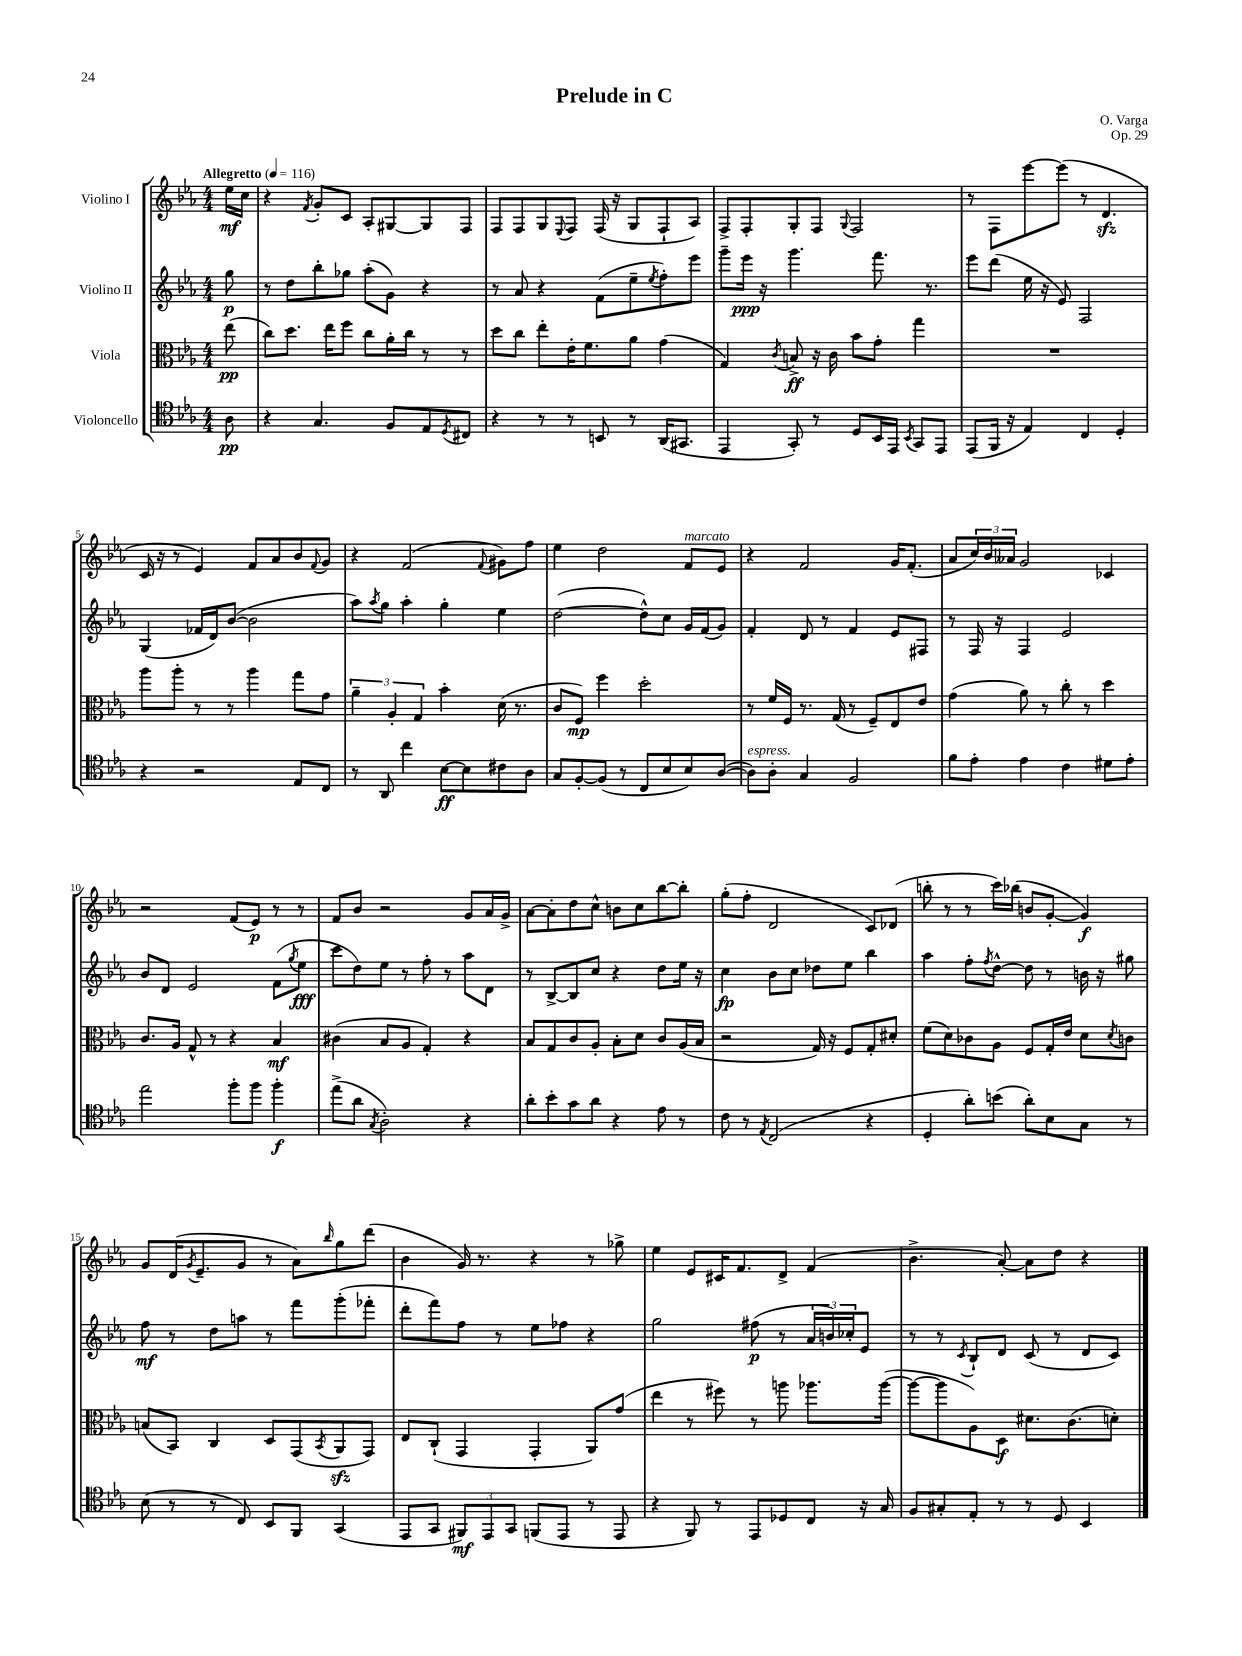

**kern	**dynam	**kern	**dynam	**kern	**dynam	**kern	**dynam
*part4	*part4	*part3	*part3	*part2	*part2	*part1	*part1
*staff4	*staff4	*staff3	*staff3	*staff2	*staff2	*staff1	*staff1
*I"Violoncello	*	*I"Viola	*	*I"Violino II	*	*I"Violino I	*
*clefC4	*	*clefC3	*	*clefG2	*	*clefG2	*
*k[b-e-a-]	*	*k[b-e-a-]	*	*k[b-e-a-]	*	*k[b-e-a-]	*
*M4/4	*	*M4/4	*	*M4/4	*	*M4/4	*
*MM116	*	*MM116	*	*MM116	*	*MM116	*
=	=	=	=	=	=	=	=
!	!	!	!	!	!	!LO:TX:a:B:t=Allegretto	!
8A-\	pp	(8ee-\	pp	8gg\	p	16ee-\LL	mf
.	.	.	.	.	.	16cc\JJ	.
=1	=1	=1	=1	=1	=1	=1	=1
4r	.	8cc\L)	.	8r	.	4r	.
.	.	8.dd\J	.	8dd\L	.	.	.
.	.	.	.	.	.	8qf/	.
4.G/	.	.	.	8bb-'\	.	8g'/L	.
.	.	16ee-\KL	.	.	.	.	.
.	.	8ff\J	.	8gg-X\J	.	8c/J	.
.	.	8cc\L	.	(8aa-'\L	.	8A-'/L	.
8F/L	.	16a-'\L	.	8g\J)	.	[8G#X/	.
.	.	16cc\JJ	.	.	.	.	.
8E-/	.	8r	.	4r	.	8G#/]	.
8qD/	.	.	.	.	.	.	.
8C#X/J	.	8r	.	.	.	8F/J	.
=2	=2	=2	=2	=2	=2	=2	=2
4r	.	8dd\L	.	8r	.	8F/L	.
.	.	8cc\J	.	8a-/	.	8F/	.
8r	.	8ee-'\L	.	4r	.	8G/	.
.	.	.	.	.	.	8qqE-/	.
8r	.	16e-'\K	.	.	.	8F/J	.
.	.	8.f\	.	.	.	.	.
8BBn/	.	.	.	(8f\L	.	(16F/	.
.	.	.	.	.	.	16r	.
8r	.	8a-\J	.	8ee-~\	.	8G/L	.
.	.	.	.	8qee-/	.	.	.
(16AA-/KL	.	(4g\	.	8ff'\)	.	8F`/	.
8.GG#X/J	.	.	.	.	.	.	.
.	.	.	.	8eee-\J	.	8A-/J)	.
=3	=3	=3	=3	=3	=3	=3	=3
4EE-/	.	4G/)	.	8ggg~\L	.	8F^/L	.
.	.	.	.	16eee-\Jk	ppp	8F'/	.
.	.	.	.	16r	.	.	.
.	.	8qc/	.	.	.	.	.
8GG'/)	.	8Bn^/	ff	4.ggg\	.	8G'/	.
8r	.	16r	.	.	.	8F/J	.
.	.	16c\	.	.	.	.	.
.	.	.	.	.	.	8qqG/	.
8D/L	.	8b-\L	.	.	.	2F/	.
16BB-/L	.	8g'\J	.	8.fff\	.	.	.
16EE-/JJ	.	.	.	.	.	.	.
8qBB-/	.	.	.	.	.	.	.
8GG/L	.	4gg\	.	.	.	.	.
.	.	.	.	8.r	.	.	.
8EE-/J	.	.	.	.	.	.	.
=4	=4	=4	=4	=4	=4	=4	=4
(8EE-/L	.	1r	.	8eee-\L	.	8r	.
16FF/Jk	.	.	.	(8ddd\J	.	8F\L	.
16r	.	.	.	.	.	.	.
4E-/)	.	.	.	16ee-\	.	[8eee-\	.
.	.	.	.	16r	.	.	.
.	.	.	.	8e-/)	.	(8eee-\J]	.
4C/	.	.	.	2F/	.	8r	.
.	.	.	.	.	.	4.dzz/	.
4D'/	.	.	.	.	.	.	.
!!LO:LB:g=z
=5	=5	=5	=5	=5	=5	=5	=5
4r	.	8aa-\L	.	(4G/	.	16c/	.
.	.	.	.	.	.	16r	.
.	.	8aa-'\J	.	.	.	8r	.
2r	.	8r	.	16f-X/LL	.	4e-/)	.
.	.	.	.	16d/J)	.	.	.
.	.	8r	.	([8b-/J	.	.	.
.	.	4aa-\	.	2b-\]	.	8f/L	.
.	.	.	.	.	.	8a-/	.
8E-/L	.	8gg\L	.	.	.	8b-/	.
.	.	.	.	.	.	8qqf/	.
8C/J	.	8g\J	.	.	.	8g/J	.
=6	=6	=6	=6	=6	=6	=6	=6
8r	.	6a-~\	.	8aa-\L)	.	4r	.
.	.	.	.	8qaa-/	.	.	.
8AA-/	.	.	.	8gg\J	.	.	.
.	.	6A-'/	.	.	.	.	.
4cc\	.	.	.	4aa-'\	.	(2f/	.
.	.	6G/	.	.	.	.	.
[8B-\L	ff	4b-'\	.	4gg'\	.	.	.
8B-\]	.	.	.	.	.	.	.
.	.	.	.	.	.	8qqf/	.
8c#X\	.	(16d\	.	4ee-\	.	8g#X\L)	.
.	.	8.r	.	.	.	.	.
8A-\J	.	.	.	.	.	8ff\J	.
=7	=7	=7	=7	=7	=7	=7	=7
8G/L	.	8c/L	.	([2dd\	.	4ee-\	.
[8F'/	.	8F/J)	mp	.	.	.	.
(8F/J]	.	4ff\	.	.	.	2dd\	.
8r	.	.	.	.	.	.	.
8C/L	.	2dd'\	.	8dd^^\L])	.	.	.
8B-/	.	.	.	8cc\J	.	.	.
!	!	!	!	!	!	!LO:TX:a:i:t=marcato	!
8B-/)	.	.	.	16g/LL	.	8f/L	.
.	.	.	.	(16f/J	.	.	.
([8A-/J	.	.	.	8g/J)	.	8e-/J	.
=8	=8	=8	=8	=8	=8	=8	=8
!LO:TX:a:i:t=espress.	!	!	!	!	!	!	!
8A-\L])	.	8r	.	4f'/	.	4r	.
8A-'\J	.	16f/LL	.	.	.	.	.
.	.	16F/JJ	.	.	.	.	.
4G/	.	8.r	.	8d/	.	2f/	.
.	.	.	.	8r	.	.	.
.	.	(16G/	.	.	.	.	.
2F/	.	8r	.	4f/	.	.	.
.	.	8F~/L)	.	.	.	.	.
.	.	8E-/	.	8e-/L	.	16g/KL	.
.	.	.	.	.	.	(8.f'/J	.
.	.	8e-/J	.	8F#X/J	.	.	.
=9	=9	=9	=9	=9	=9	=9	=9
8f\L	.	(4g\	.	8r	.	8a-/L	.
8e-'\J	.	.	.	16F/	.	24cc/L)	.
.	.	.	.	.	.	24b-/	.
.	.	.	.	16r	.	.	.
.	.	.	.	.	.	24a--X/JJ	.
4e-\	.	8a-\)	.	4F/	.	2g/	.
.	.	8r	.	.	.	.	.
4c\	.	8cc'\	.	2e-/	.	.	.
.	.	8r	.	.	.	.	.
8d#X\L	.	4dd\	.	.	.	4c-X/	.
8e-'\J	.	.	.	.	.	.	.
!!LO:LB:g=z
=10	=10	=10	=10	=10	=10	=10	=10
2ee-\	.	8.c/L	.	8b-/L	.	2r	.
.	.	.	.	8d/J	.	.	.
.	.	16A-/Jk	.	.	.	.	.
.	.	8G^^/	.	2e-/	.	.	.
.	.	8r	.	.	.	.	.
8ff'\L	.	4r	.	.	.	(8f/L	.
8ff\J	.	.	.	.	.	8e-/J)	p
4ff'\	f	4B-/	mf	(8f\L	.	8r	.
.	.	.	.	8qgg/	.	.	.
.	.	.	.	8ee-\J	fff	8r	.
=11	=11	=11	=11	=11	=11	=11	=11
(8ee-^\L	.	(4c#X\	.	8ccc\L	.	8f/L	.
8a-\J	.	.	.	8dd\)	.	8b-/J	.
8qG/	.	.	.	.	.	.	.
2A-'\)	.	8B-/L	.	8ee-\J	.	2r	.
.	.	8A-/J	.	8r	.	.	.
.	.	4G'/)	.	8ff'\	.	.	.
.	.	.	.	8r	.	.	.
4r	.	4r	.	8aa-\L	.	8g/L	.
.	.	.	.	8d\J	.	16a-/L	.
.	.	.	.	.	.	16g^/JJ	.
=12	=12	=12	=12	=12	=12	=12	=12
8a-'\L	.	8B-/L	.	8r	.	[8a-\L	.
8b-'\	.	8G/	.	[8B-^/L	.	8a-'\]	.
8g\	.	8c/	.	8B-/]	.	8dd\	.
8a-\J	.	8A-'/J	.	8cc/J	.	8cc^^\J	.
4r	.	8B-'\L	.	4r	.	8bn\L	.
.	.	8d\J	.	.	.	8cc\	.
8e-\	.	8c/L	.	8dd\L	.	[8bb-\	.
8r	.	(16A-/L	.	16ee-\Jk	.	8bb-'\J]	.
.	.	16B-/JJ	.	16r	.	.	.
=13	=13	=13	=13	=13	=13	=13	=13
8c\	.	2r	.	4cc\	fp	(8gg'\L	.
8r	.	.	.	.	.	8ff'\J	.
8qE-/	.	.	.	.	.	.	.
(2C/	.	.	.	8b-\L	.	2d/	.
.	.	.	.	8cc\J	.	.	.
.	.	16G/)	.	8dd-X\L	.	.	.
.	.	16r	.	.	.	.	.
.	.	8F/L	.	8ee-\J	.	.	.
4r	.	8G'/	.	4bb-\	.	8c/L)	.
.	.	8d#X'/J	.	.	.	(8d-X/J	.
=14	=14	=14	=14	=14	=14	=14	=14
4D'/	.	(8f\L	.	4aa-\	.	8bbn'\	.
.	.	8d\)	.	.	.	8r	.
8a-'\L)	.	8c-X\	.	8ff'\L	.	8r	.
.	.	.	.	8qff/	.	.	.
(8bn\J	.	8A-\J	.	[8dd^^\J	.	16ccc\LL)	.
.	.	.	.	.	.	(16bb-X\JJ	.
8a-'\L)	.	8F/L	.	8dd\]	.	8bn/L	.
8B-\	.	16G'/L	.	8r	.	[8g'/J	.
.	.	16e-/JJ	.	.	.	.	.
8G\J	.	8d\L	.	16bn\	.	4g/])	f
.	.	.	.	16r	.	.	.
.	.	8qd/	.	.	.	.	.
8r	.	8cn\J	.	8gg#X\	.	.	.
!!LO:LB:g=z
=15	=15	=15	=15	=15	=15	=15	=15
(8B-\	.	(8Bn/L	.	8ff\	mf	8g/L	.
8r	.	8BB-/J)	.	8r	.	(16d/K	.
.	.	.	.	.	.	8qg/	.
.	.	.	.	.	.	8.e-~/	.
8r	.	4C/	.	8dd\L	.	.	.
8C/)	.	.	.	8aan\J	.	8g/J	.
8BB-/L	.	8D/L	.	8r	.	8r	.
8FF/J	.	(8GG/	.	8fff\L	.	8a-\L)	.
.	.	8qBB-/	.	.	.	16qqbb-/	.
(4GG/	.	8AA-zz/	.	(8ggg'\	.	8gg\	.
.	.	8GG/J)	.	8fff-X'\J	.	(8ddd\J	.
=16	=16	=16	=16	=16	=16	=16	=16
8EE-/L	.	8E-/L	.	8ddd'\L	.	4b-\	.
8GG/J	.	(8C`/J	.	8fff\)	.	.	.
12FF#X/L)	mf	4GG/	.	8ff\J	.	16g/)	.
.	.	.	.	.	.	8.r	.
12EE-/	.	.	.	.	.	.	.
.	.	.	.	8r	.	.	.
12GG/J	.	.	.	.	.	.	.
(8FFn/L	.	4GG'/	.	8ee-\L	.	4r	.
8EE-/J	.	.	.	8ff-X\J	.	.	.
8r	.	8AA-/L)	.	4r	.	8r	.
8EE-/	.	(8g/J	.	.	.	8gg-X^\	.
=17	=17	=17	=17	=17	=17	=17	=17
4r	.	4ee-\	.	2gg\	.	4ee-\	.
8FF/)	.	8r	.	.	.	8e-/L	.
8r	.	8ff#X\)	.	.	.	16c#X/K	.
.	.	.	.	.	.	8.f/	.
8EE-/L	.	8r	.	(8ff#X\	p	.	.
8D-X/	.	8aan\	.	8r	.	8d^/J	.
8C/J	.	8.aa-X\L	.	24a-/LL	.	(4f/	.
.	.	.	.	24bn/)	.	.	.
.	.	.	.	24cc-X'/J	.	.	.
16r	.	.	.	8e-/J	.	.	.
16G/	.	([16aa-\Jk	.	.	.	.	.
=18	=18	=18	=18	=18	=18	=18	=18
8F/L	.	8aa-\L_	.	8r	.	4.b-^\	.
8G#X'/	.	8aa-\]	.	8r	.	.	.
.	.	.	.	8qc/	.	.	.
8E-'/J	.	8A-\)	.	8B-`/L	.	.	.
8r	.	8D\J	f	8d/J	.	[8a-'/)	.
8r	.	8.d#X\L	.	(8c/	.	8a-\L]	.
8D/	.	.	.	8r	.	8dd\J	.
.	.	(8.c\	.	.	.	.	.
4BB-/	.	.	.	8d/L	.	4r	.
.	.	8dn'\J)	.	8c/J)	.	.	.
==	==	==	==	==	==	==	==
*-	*-	*-	*-	*-	*-	*-	*-
